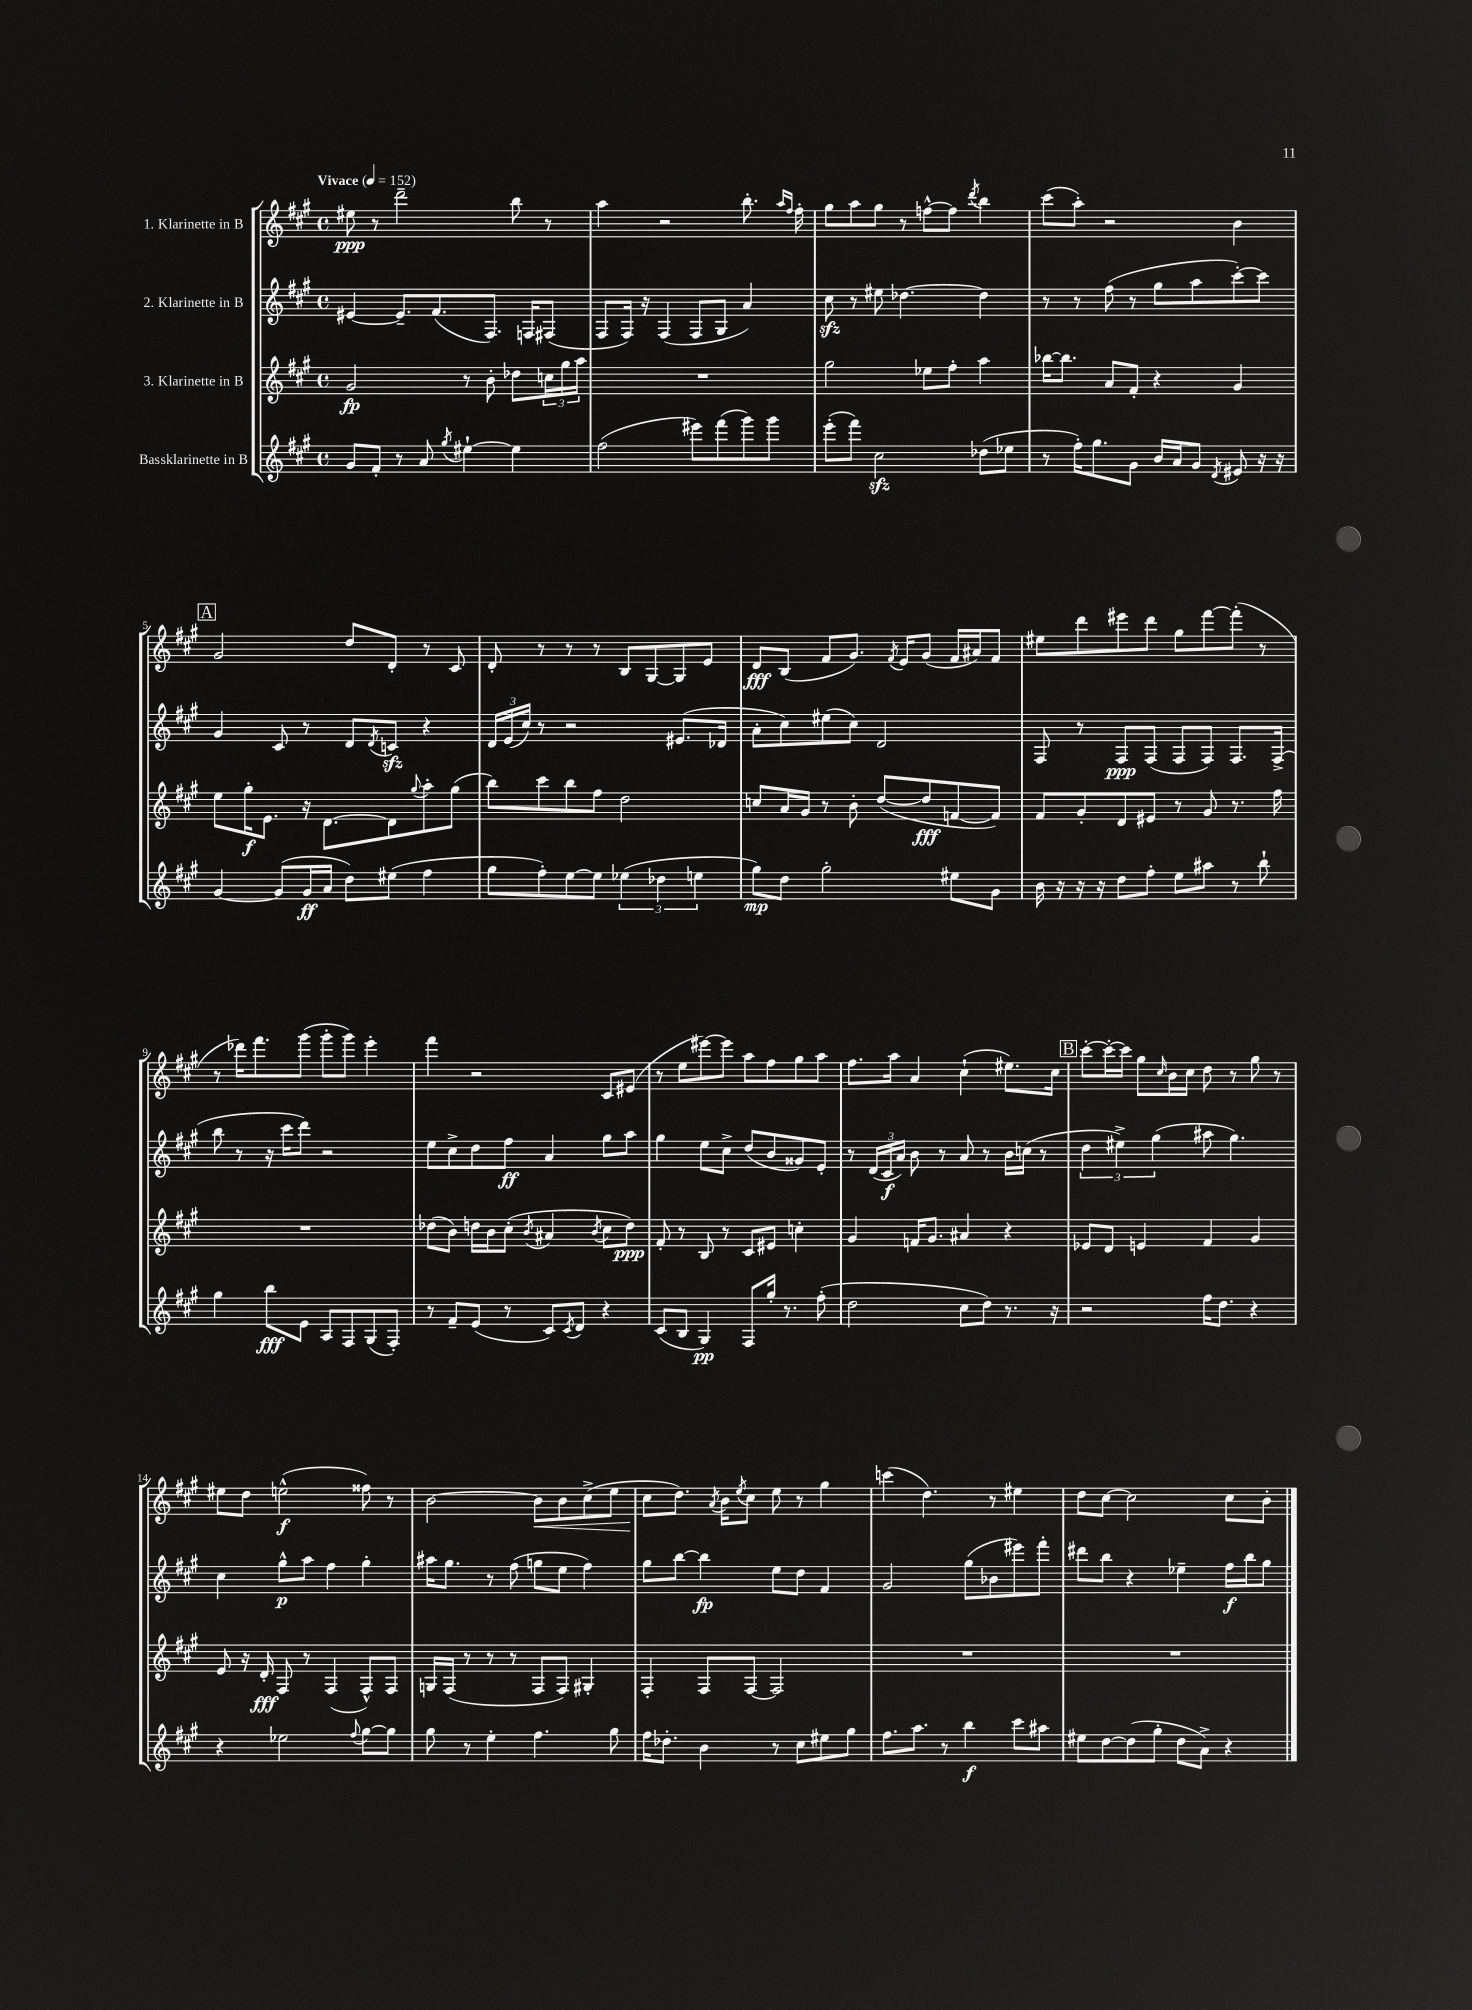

**kern	**kern	**kern	**kern
*staff4	*staff3	*staff2	*staff1
*clefG2	*clefG2	*clefG2	*clefG2
*k[f#c#g#]	*k[f#c#g#]	*k[f#c#g#]	*k[f#c#g#]
*M4/4	*M4/4	*M4/4	*M4/4
*met(c)	*met(c)	*met(c)	*met(c)
*MM152	*MM152	*MM152	*MM152
8g#	2g#	[4e#	8ee#
8f#'	.	.	8r
8r	.	8.e#~]	2ddd~
8a	.	.	.
.	.	(8.f#	.
8qgg#	.	.	.
[4ee#`	8r	.	.
.	8b'	8.F#)	.
4ee#]	8dd-	.	8bb
.	.	16F	.
.	24cc	(8F#	8r
.	24gg#	.	.
.	24aa	.	.
=	=	=	=
(2ff#	1r	8F#	4aa
.	.	16F#)	.
.	.	16r	.
.	.	(4F#	2r
8eee#)	.	8F#	.
(8fff#	.	8G#	.
8ggg#)	.	4a)	8.bb'
8ggg#	.	.	.
.	.	.	16qqaa
.	.	.	16qqff#
.	.	.	16ff#'
=	=	=	=
(8eee'	2gg#	8cc#	8gg#
8fff#)	.	8r	8aa
2cc#	.	8ee#	8gg#
.	.	[4.dd-	8r
.	8ee-	.	[8ff^^
.	8ff#'	.	8ff]
.	.	.	8qddd
(8dd-	4aa	4dd-]	4bb
8ee-	.	.	.
=	=	=	=
8r	[16bb-	8r	(8ccc#
.	8.bb-]	.	.
16ff#')	.	8r	8aa')
8.gg#	.	.	.
.	8a	(8ff#	2r
8g#	8f#'	8r	.
16b	4r	8gg#	.
16a	.	.	.
8g#	.	8aa	.
8qd	.	.	.
8e#	4g#	[8ccc#')	4b
16r	.	8ccc#]	.
16r	.	.	.
=	=	=	=
[4g#	8ee	4g#	2g#
.	16gg#'	.	.
.	8.e	.	.
(8g#]	.	8c#	.
16g#	16r	8r	.
16a	[8.d	.	.
8dd)	.	8d	8dd
.	.	8qd	.
(8ee#	8d]	8c	8d'
.	8qqgg#	.	.
4ff#	8aa'	4r	8r
.	(8gg#	.	8c#
=	=	=	=
8gg#	8bb)	24d	8d'
.	.	(24e	.
.	.	24cc#)	.
8ff#')	8ccc#	8r	8r
[8ee	8bb	2r	8r
8ee]	8ff#	.	8r
(6ee-	2dd	.	8B
.	.	.	[8G#
6dd-	.	.	.
.	.	(8.e#	8G#]
6ee	.	.	.
.	.	.	8e
.	.	16d-	.
=	=	=	=
8gg#)	8cc	8a'	8d
8dd	16a	8cc#)	(8B
.	16g#	.	.
2gg#'	8r	(8ee#	8f#
.	8b'	8cc#)	8.g#)
.	([8dd	2d	.
.	.	.	8qf#
.	.	.	16e
.	8dd]	.	(8g#
8ee#	[8f	.	16f#
.	.	.	16a#)
8g#	8f])	.	8f#
=	=	=	=
16b	8f#	8F#	8ee#
16r	.	.	.
16r	8g#'	8r	8ddd
16r	.	.	.
8dd	8d	8F#	8eee#
8ff#'	8e#	(8F#	8ddd
8ee	8r	8F#	8gg#
8aa#	8g#	8F#)	[8fff#
8r	8.r	8.F#	(8fff#']
8bb`	.	.	8r
.	16ff#	(16F#^	.
=	=	=	=
4gg#	1r	8bb	8r
.	.	8r	16ddd-)
.	.	.	8.fff#
8bb	.	16r	.
.	.	16ccc#	.
8e	.	8ddd)	(8ggg#
8A	.	2r	8ggg#'
8F#	.	.	8ggg#)
(8G#	.	.	4eee'
8F#')	.	.	.
=	=	=	=
8r	(8dd-	8ee	4fff#
8f#~	8b)	8cc#^	.
(8e	16dd	8dd	2r
.	16b	.	.
8r	(8cc#'	8ff#	.
.	8qb	.	.
8c#)	4a#	4a	.
8qc#	.	.	.
8d	.	.	.
.	8qb	.	.
4r	8cc#	8gg#	8c#
.	8dd)	8aa	(8e#
=	=	=	=
(8c#	8f#'	4gg#	8r
8B	8r	.	8ee
4G#)	8B	8ee	[8eee#)
.	8r	8cc#^	8eee#]
8F#	8c#	(8dd	8aa
16gg#'	8e#	8b	8ff#
8.r	.	.	.
.	4cc'	8g##)	8gg#
(8ff#'	.	8e'	8aa
=	=	=	=
2dd	4g#	8r	8.ff#
.	.	(24d	.
.	.	24c#	.
.	.	.	16aa
.	.	24a)	.
.	16f	8b	4a
.	8.g#	.	.
.	.	8r	.
8cc#	4a#	8a	(4cc#`
8dd)	.	8r	.
8.r	4r	16b	8.ee#)
.	.	(16cc	.
.	.	8r	.
16r	.	.	16cc#
=	=	=	=
2r	8e-	6dd	[8ccc#'
.	8d	.	16ccc#'_
.	.	6ee#^)	.
.	.	.	16ccc#]
.	4e	.	8gg#
.	.	(6gg#	.
.	.	.	16qqcc#
.	.	.	16b
.	.	.	16cc#
16ff#	4f#	8aa#	8dd
8.dd	.	.	.
.	.	4.gg#)	8r
4r	4g#	.	8gg#
.	.	.	8r
=	=	=	=
4r	8e	4cc#	8ee#
.	16r	.	8dd
.	16d'	.	.
2ee-	8F#	8gg#^^	(2ee^^
.	8r	8aa	.
.	(4F#	4ff#	.
8qqff#	.	.	.
[8gg#	8F#^^)	4gg#'	8ff##)
8gg#]	8F#	.	8r
=	=	=	=
8gg#	16G	16aa#	[2b
.	(16F#	8.gg#	.
8r	8r	.	.
4ee'	8r	8r	.
.	8r	(8ff#	.
4.ff#	8F#	8gg	8b]
.	8F#)	8ee	8b
.	4G#'	4ff#)	(8cc#^
8gg#	.	.	8ee
=	=	=	=
16ff#	4F#'	8gg#	8cc#
8.dd-'	.	.	.
.	.	[8bb	8.dd)
4b	8F#	4bb]	.
.	.	.	8qa
.	.	.	16b
.	.	.	8qee
.	[8F#	.	8cc#
8r	2F#]	8ee	8ee
8cc#	.	8dd	8r
8ee#	.	4f#	4gg#
8gg#	.	.	.
=	=	=	=
8.ff#	1r	2g#	(4ccc
8.aa	.	.	.
.	.	.	4.dd)
8r	.	.	.
4bb	.	(8gg#	.
.	.	8b-	8r
8ccc#	.	8eee#)	4ee#
8aa#	.	8fff#'	.
=	=	=	=
8ee#	1r	8ddd#	8dd
[8dd	.	8bb	[8cc#
(8dd]	.	4r	2cc#]
8gg#'	.	.	.
8dd	.	4ee-~	.
8a^)	.	.	.
4r	.	16ff#	8cc#
.	.	16bb	.
.	.	8gg#	8b'
==	==	==	==
*-	*-	*-	*-
